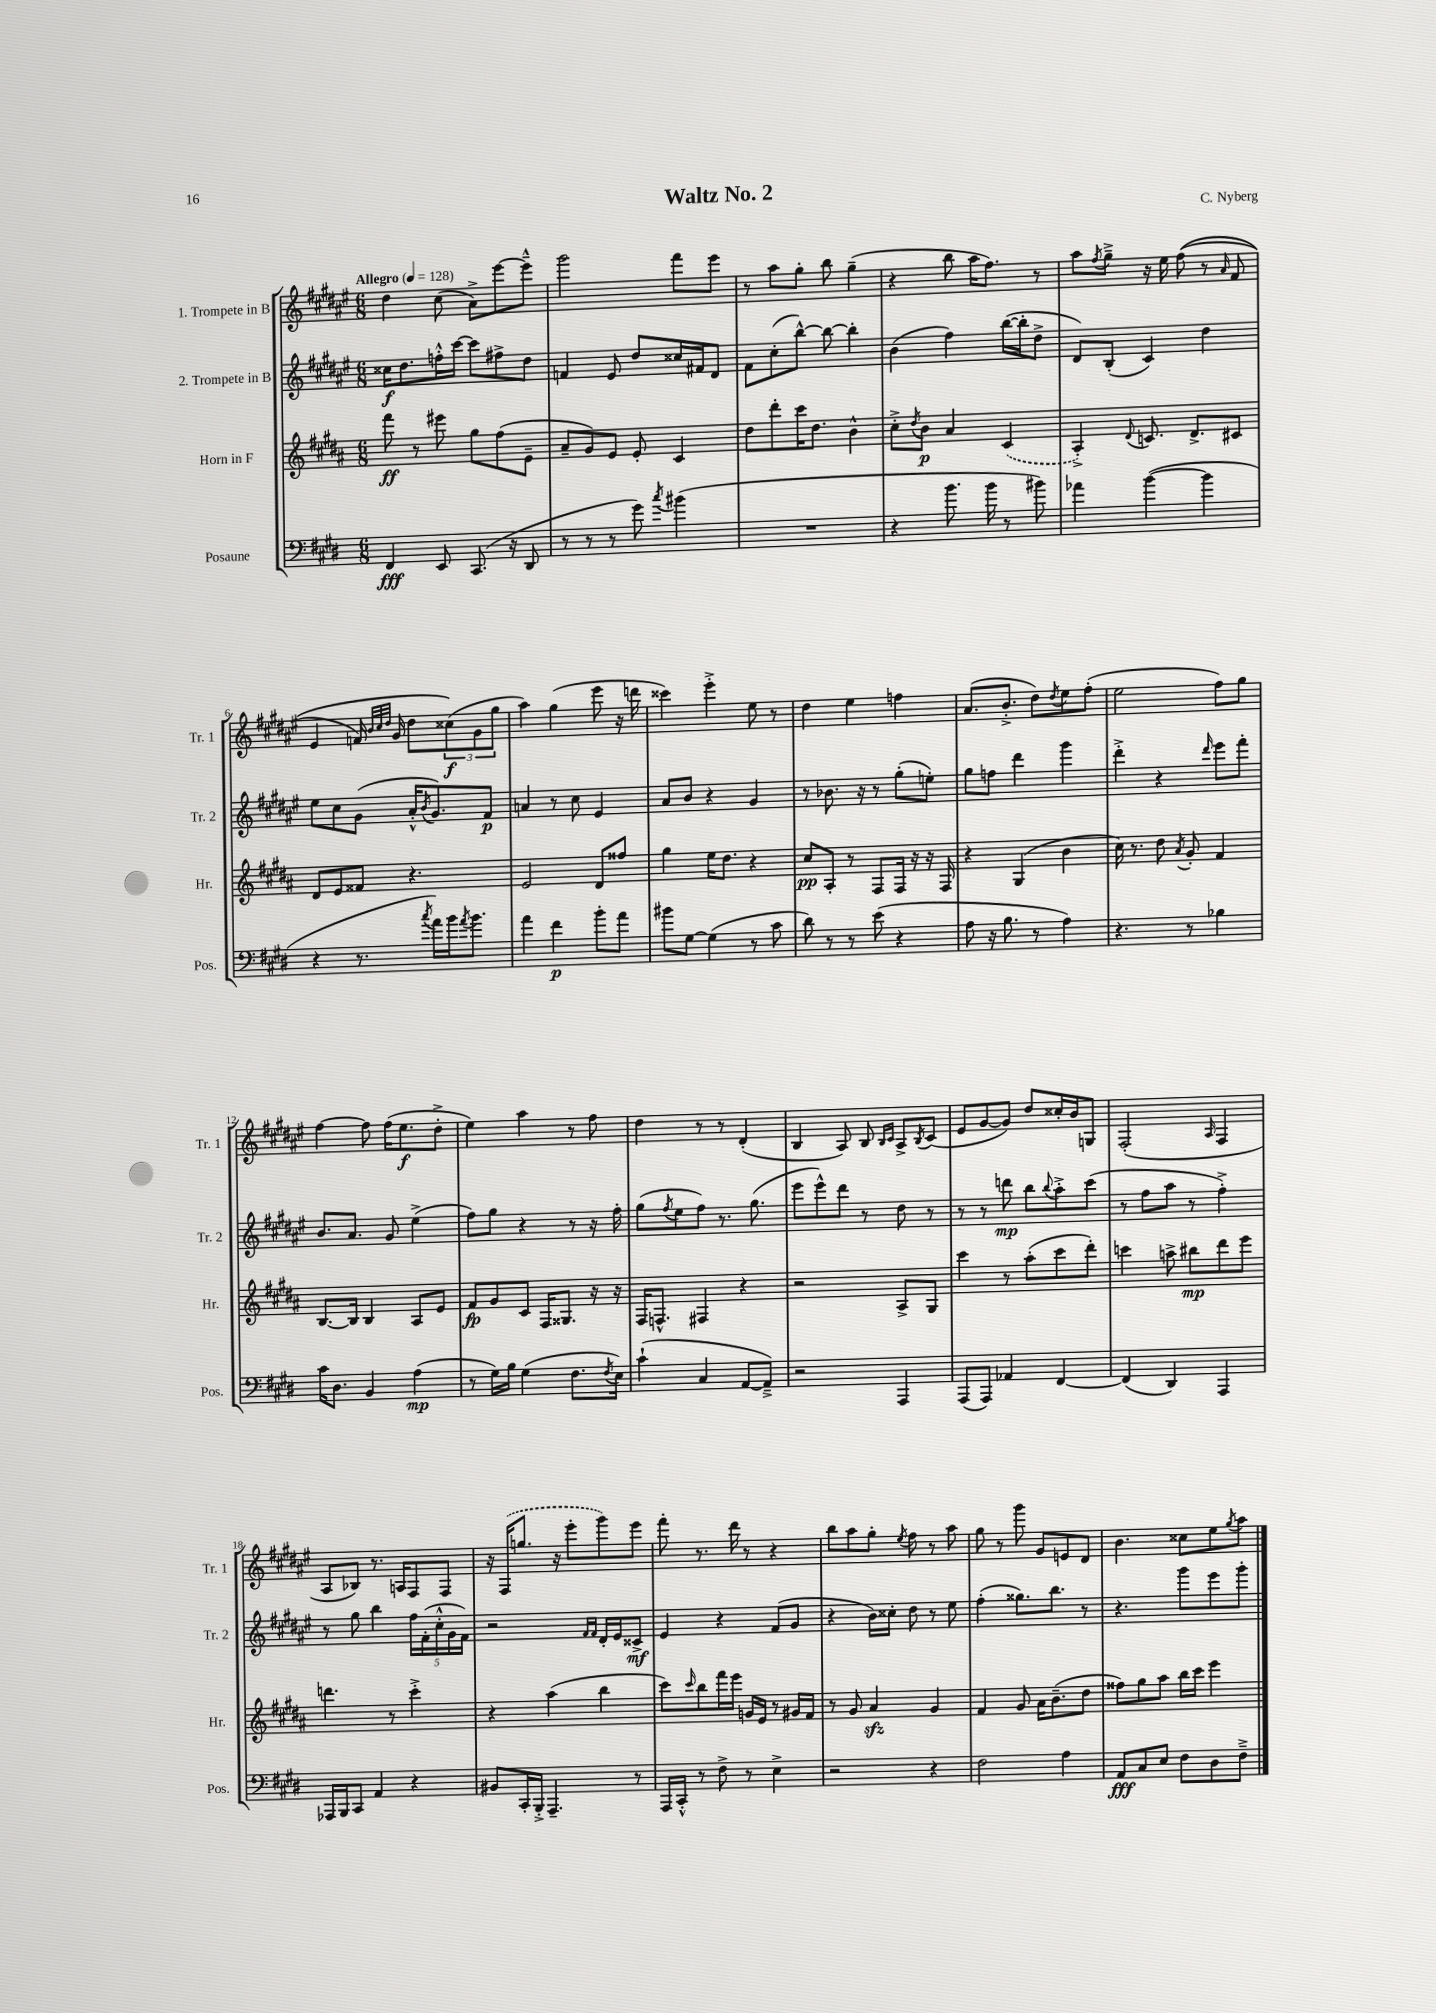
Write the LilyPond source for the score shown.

\header { title = "Waltz No. 2" composer = "C. Nyberg" }
<<
\new StaffGroup <<
\new Staff = "s0" \with { instrumentName = "1. Trompete in B" shortInstrumentName = "Tr. 1" } {
    \clef treble \key fis \major \numericTimeSignature \time 6/8 \tempo "Allegro" 4 = 128
    dis''4 cis''8( ais'8->) eis'''8~ eis'''8---^ |
    gis'''2 fis'''8 eis'''8 |
    r8 ais''8 gis''8-. b''8 gis''4--( |
    r4 b''8 ais''16 fis''8.) r8 |
    ais''8 \acciaccatura { fis''8 } gis''8---> r16 eis''16 fis''8(\( r8 \grace { ais'16 } fis'8 |
    eis'4 f'16) \grace { b'32 cis''32 dis''32 } gis'16 dis''8 \tuplet 3/2 { cisis''8\f(\) gis'8 gis''8 } |
    ais''4) gis''4( eis'''8 r16 d'''16 |
    cisis'''4) eis'''4-.-> eis''8 r8 |
    dis''4 eis''4 f''4 |
    ais'8.( b'8.-.-> dis''8) \acciaccatura { dis''8 } eis''8 fis''8-.( |
    eis''2 fis''8) gis''8 |
    fis''4~ fis''8 fis''16( eis''8.\f dis''8-.-> |
    eis''4) ais''4 r8 fis''8 |
    dis''4 r8 r8 dis'4-.( |
    b4 ais8) b8 \grace { b16 cis'16 } ais8-> \acciaccatura { b8 } cis'8( |
    eis'8 gis'8~ gis'8) dis''8 cisis''16-. b'16 g8 |
    fis2-.( \grace { ais16 } fis4 |
    ais8 bes8) r8. a16 fis8 fis8 |
    r16 \once \slurDashed fis16( g''8. r16 eis'''8-. gis'''8) eis'''8 |
    fis'''8-. r8. dis'''16 r8 r4 |
    b''8 ais''8 gis''8-. \acciaccatura { eis''8 } fis''8 r8 ais''8 |
    gis''8 r8 gis'''8 gis'8 e'8 dis'8 |
    b'4. cisis''8 eis''8 \acciaccatura { gis''8 } ais''8 \bar "|." |
}
\new Staff = "s1" \with { instrumentName = "2. Trompete in B" shortInstrumentName = "Tr. 2" } {
    \clef treble \key fis \major \numericTimeSignature \time 6/8
    cisis''16\f dis''8. f''16-.-^ cis'''16~ cis'''8 fis''8-> dis''8 |
    f'4 eis'8 dis''8 cisis''16 fis'16 dis'8 |
    fis'8 cis''8-.( b''8~-^) b''8~ b''4-. |
    b'4( fis''4) b''16~( b''16-. dis''8-> |
    dis'8) b8-.( cis'4) dis''4 |
    eis''8 cis''8 gis'8( ais'16-.-^ \acciaccatura { b'8 } gis'8.) fis'8\p |
    a'4 r8 cis''8 eis'4 |
    ais'8 b'8 r4 gis'4 |
    r8 bes'8. r16 r8 gis''8-.( e''8-.) |
    gis''8 f''8 dis'''4 gis'''4 |
    dis'''4-.-> r4 \grace { dis'''16 } eis'''8 fis'''8-. |
    b'8. ais'8. gis'8 eis''4->( |
    fis''8) gis''8 r4 r8 r16 fis''16-. |
    gis''8( \acciaccatura { fis''8 } eis''8 fis''8) r8. gis''8.( |
    eis'''8 eis'''8-^) dis'''8 r8 dis''8 r8 |
    r8 r8 d'''8\mp b''8 \appoggiatura { b''8 } ais''8-.-> cis'''8( |
    r8 fis''8 ais''8 r8 fis''4-.->) |
    r8 gis''8 b''4 \tuplet 5/4 { fis''16 fis'16-.( cis''16-.-^ gis'16 fis'16) } |
    r2 \grace { fis'16 fis'16 } dis'16-. eis'16 cisis'8->\mf |
    eis'4 r4 fis'8( gis'8 |
    r4 b'16) cisis''16-. dis''8 r8 eis''8 |
    fis''4-.( gisis''8.) b''8. r8 |
    r4. gis'''8 eis'''8 gis'''8-. \bar "|." |
}
\new Staff = "s2" \with { instrumentName = "Horn in F" shortInstrumentName = "Hr." } {
    \clef treble \key b \major \numericTimeSignature \time 6/8
    fis'''8\ff r8 eis'''8 gis''8 fis''8( e'8-- |
    ais'8-- gis'8) e'8 e'8-. cis'4 |
    dis''8 dis'''8-. cis'''16 dis''8. b'4-^ |
    cis''8-.-> \acciaccatura { dis''8 } b'8\p ais'4 \once \slurDashed cis'4( |
    ais4-.->) \appoggiatura { dis'8 } c'8. dis'8.-> cis'8 |
    dis'8 e'8 fisis'8 r4. |
    e'2 dis'8 fisis''8 |
    gis''4 e''16 dis''8. r4 |
    cis''8\pp ais8-. r8 fis8 fis16 r16 r16 fis16 |
    r4 gis4( b'4 |
    cis''16) r8. dis''8 \acciaccatura { ais'8 } gis'8-. fis'4 |
    b8.~ b16 b4 ais8 e'8 |
    fis'8\fp gis'8 cis'8 fis16 gisis8. r16 r16 |
    fis16 f8.-^ fis4 r4 |
    r2 ais8-> gis8 |
    cis'''4 r8 ais''8-.( cis'''8 dis'''8-.) |
    c'''4 a''8-> bis''8\mp dis'''8 e'''8 |
    d'''4. r8 cis'''4-.-> |
    r4 ais''4( b''4 |
    cis'''8) \grace { cis'''16 } b''8 fis'''16 e'''16 g'16 e'16 r8 gis'16 fis'16 |
    r8 gis'8 ais'4\sfz gis'4 |
    fis'4 gis'8 ais'16 b'8.--( dis''8 |
    fisis''8) gis''8 ais''8 b''16 cis'''16 e'''4 \bar "|." |
}
\new Staff = "s3" \with { instrumentName = "Posaune" shortInstrumentName = "Pos." } {
    \clef bass \key e \major \numericTimeSignature \time 6/8
    fis,4\fff e,8 cis,8.( r16 dis,8 |
    r8 r8 r8 gis'8) \acciaccatura { cis''8 } bis'4( |
    R2. |
    r4 b'8. b'16 r8 bis'8) |
    aes'4 b'4~( b'4 |
    r4 r8. \acciaccatura { cis''8 } a'16) b'16 \acciaccatura { a'8 } b'8. |
    a'4 fis'4\p b'8-. a'8 |
    bis'8 gis8~ gis4( r8 cis'8 |
    dis'8) r8 r8 e'8( r4 |
    a8 r16 b8. r8 a4) |
    r4. r8 bes4 |
    cis'16 dis8. b,4 a4\mp( |
    r8 gis16) b16 gis4( fis8. \acciaccatura { fis8 } e16) |
    cis'4-!( cis4 a,8~ a,8--->) |
    r2 a,,4 |
    a,,8( a,,8) aes,4 fis,4~ |
    fis,4( dis,4) a,,4 |
    aes,,16 b,,16 cis,8 a,4 r4 |
    bis,8 cis,16-. b,,16-.-> a,,4.-- r8 |
    a,,16 cis,16-.-^ r8 fis8-> r8 e4-> |
    r2 r4 |
    fis2 a4 |
    a,8\fff cis8 e8 fis8 dis8 fis8---> \bar "|." |
}
>>
>>
